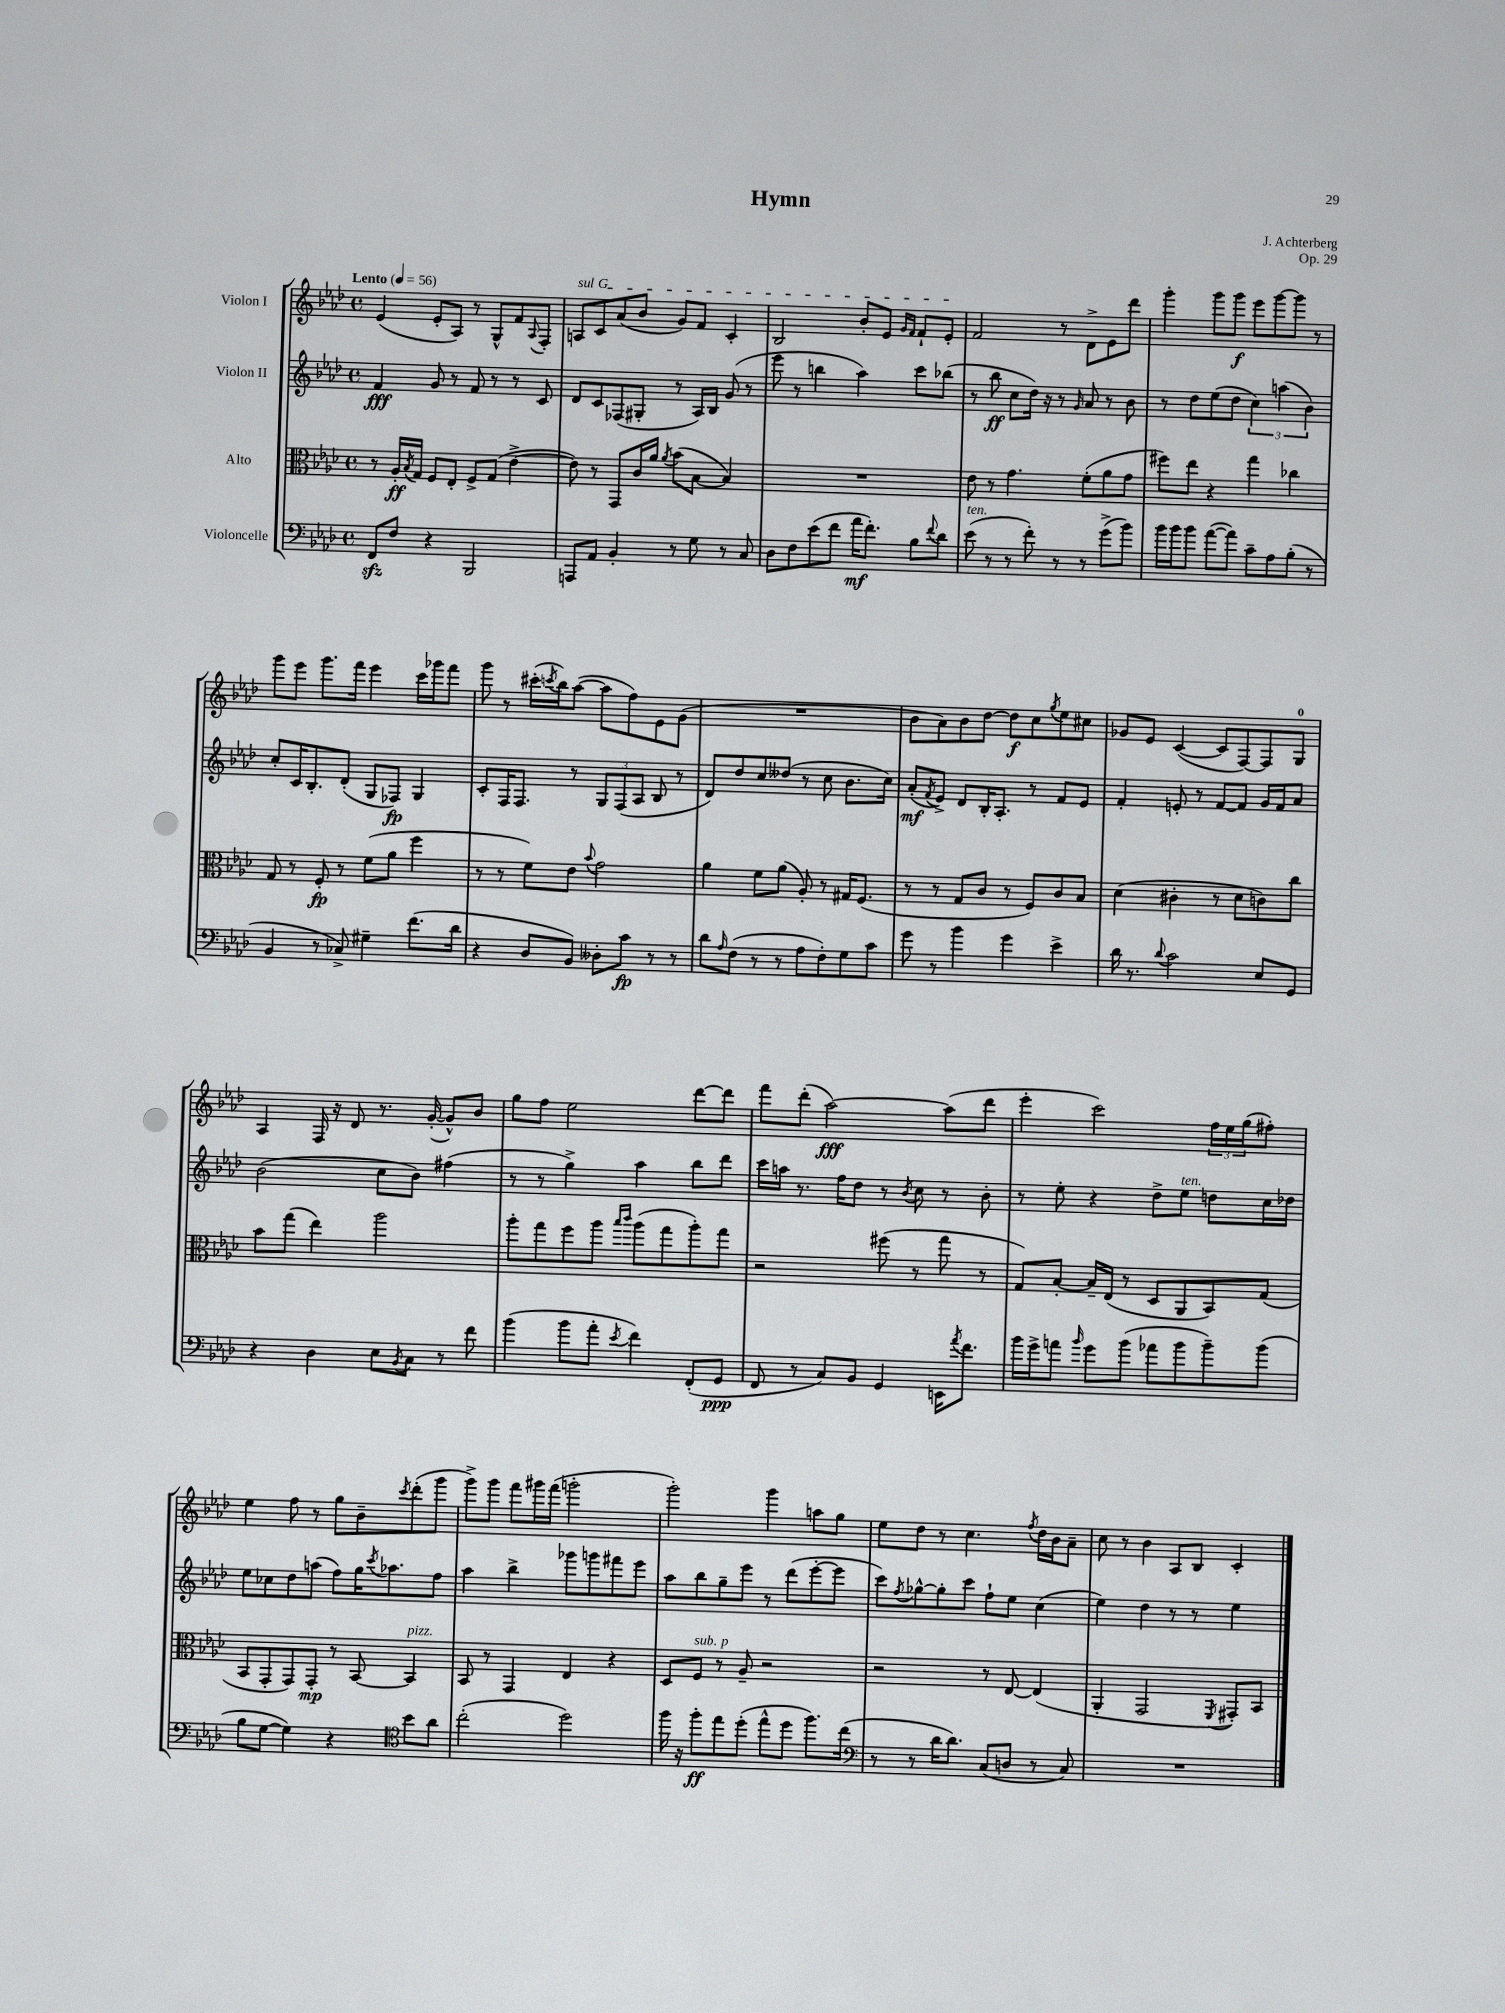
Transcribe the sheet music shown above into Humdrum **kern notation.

**kern	**kern	**kern	**kern
*staff4	*staff3	*staff2	*staff1
*clefF4	*clefC3	*clefG2	*clefG2
*k[b-e-a-d-]	*k[b-e-a-d-]	*k[b-e-a-d-]	*k[b-e-a-d-]
*M4/4	*M4/4	*M4/4	*M4/4
*met(c)	*met(c)	*met(c)	*met(c)
*MM56	*MM56	*MM56	*MM56
8FF	8r	4f	(4e-
8F	16A-'	.	.
.	8qB-	.	.
.	16G	.	.
4r	8F	8g	8e-'
.	8E-'	8r	8A-)
2BBB-	8F^	8f	8r
.	(8G	8r	8G^^
.	[4e-^	8r	8f
.	.	.	8qqA-
.	.	8c	8F'
=	=	=	=
8AAA	8e-])	8d-	8A
8AA-	8r	8c	8c
4BB-'	8GG	(8F-	(8a-
.	16c	8G#'	8b-
.	16a-	.	.
.	8qa-	.	.
8r	(8b-	8r	8g)
8G	[8B-	16A-)	8f
.	.	16B-	.
8r	4B-])	(8g	4c'
8C	.	8r	.
=	=	=	=
8D-	1r	8eee-	2B-
8F	.	8r	.
(8e-	.	4bb	.
8f	.	.	.
16a-	.	4aa-)	8b-'
8.f')	.	.	.
.	.	.	8e-
.	.	.	16qqg
.	.	.	16qqf
8B-	.	8ccc	8f`
8qqf	.	.	.
8d-	.	(8bb-	8e-'
=	=	=	=
(8e-	8e-	8r	2f
8r	8r	8bb-	.
8r	4.g	8cc	.
8f')	.	16dd-)	.
.	.	16r	.
8r	.	8r	8r
.	.	16qqg	.
8r	(8f'	8a-	8d-^
(8g^	8a-	8r	8e-
8b-)	8g	8b-	8ddd-
=	=	=	=
16b-	8ff#)	8r	4ggg'
16b-	.	.	.
8b-	8ee-	8dd-	.
([8a-	4r	(8ee-	8ggg
8a-])	.	8dd-	8ggg
8c~	4gg	6cc)	8eee-
8A-	.	.	[8ggg
.	.	(6aa	.
(8B-'	4cc-	.	8ggg]
.	.	6b-)	.
8r	.	.	8r
=	=	=	=
4BB-	8G	8cc'	8ggg
.	8r	16c	8eee-
.	.	8.B-'	.
8r	8F'	.	8.ggg
8C-^)	8r	(8d-'	.
.	.	.	16fff
4G#~	(8f	8G	4eee-
.	8a-	8F-)	.
(8.f	4ff	4G	16ccc
.	.	.	16ggg-
.	.	.	8fff
16d-	.	.	.
=	=	=	=
4r	8r	8c'	8ggg
.	8r	16F	8r
.	.	8.F	.
8D-	8f)	.	(16ccc#'
.	.	.	8qccc
.	.	.	16bb-)
8BB-)	8e-	8r	([8aa-
.	8qqb-	.	.
8D--'	2g	12G	8aa-]
.	.	(12F	.
8c	.	.	8ff)
.	.	12A-	.
8r	.	8B-	8e-
8r	.	8r	(8g
=	=	=	=
8d-	4a-	8d-)	1r
16qqA-	.	.	.
(8F	.	8dd-	.
8r	8f	8cc	.
8r	(8a-	(8dd--	.
8A-	8A-')	8r	.
8F')	8r	8cc	.
8G	16G#	8.b-	.
.	(8.F	.	.
8c	.	.	.
.	.	16cc)	.
=	=	=	=
8g	8r	(8a-'	8b-
.	.	8qf	.
8r	8r	8e-^)	8a-)
4b-	8G	8d-	8b-
.	8c	16B-'	[8dd-
.	.	8.A-'	.
4g	8r	.	8dd-]
.	8F)	8r	8cc
.	.	.	8qgg
4e-^	8c	8f	8ee-
.	8B-	8e-	8cc#
=	=	=	=
16d-	(4d-	4f'	8g-
8.r	.	.	.
.	.	.	8e-
8qqd-	.	.	.
2c	4c#'	8e'	([4c
.	.	8r	.
.	8r	[8f	8c]
.	8d-	8f]	[8F)
8E-	8c)	16g	8F]
.	.	16f	.
8GG	8cc	8a-	8G
=	=	=	=
4r	8b-	(2b-	4A-
.	(8gg	.	.
4D-	4ee-)	.	16F
.	.	.	16r
.	.	.	8d-
8E-	2aa-	8cc	8.r
8qBB-	.	.	.
8C	.	8b-)	.
.	.	.	([16g'
8r	.	(4ff#	8g^^])
8f	.	.	8b-
=	=	=	=
(4b-	8aa-'	8r	8gg
.	8gg	8r	8ff
8b-	8ff	4gg^)	2ee-
8a-'	8aa-	.	.
.	16qqbb-	.	.
8qe-	16qqccc	.	.
4f)	(8aa-	4aa-	.
.	8gg	.	.
(8FF'	8aa-')	8bb-	[8ddd-
8GG	8gg	8ddd-	8ddd-]
=	=	=	=
8FF	2r	16ccc	8fff
.	.	16aa	.
8r	.	8.r	(8ddd-'
8C)	.	.	[2aa-)
.	.	16ff	.
8BB-	.	8dd-	.
4GG	(8ff#	8r	.
.	.	8qb-	.
.	8r	8cc	.
16EE	8gg	8r	(8aa-]
8qa-	.	.	.
8.f	.	.	.
.	8r	8b-'	8ddd-
=	=	=	=
16b-	8G)	8r	4eee-'
16g^	.	.	.
8a	[8B-'	8ee-'	.
16qqb-	.	.	.
8g	16B-~]	4r	2ccc)
.	(16E-	.	.
(8b-	8r	.	.
8a-	8D-	8dd-^	.
8b-	8AA-	8ee-	.
8b-~)	8BB-)	8dd	24ff
.	.	.	24ee-
.	.	.	(24gg
(8b-	(8G	16cc	8ff#')
.	.	16dd-	.
=	=	=	=
8B-	8BB-	8ee-	4ee-
[8G	8GG'	8cc-	.
4G])	8GG)	8dd-	8ff
.	8GG'	(8aa	8r
4r	8r	8ff)	8gg
.	[8BB-	16gg	8b-~
.	.	8qccc	.
.	.	8.aa-	.
*clefC4	*	*	*
.	.	.	8qccc
8b-	4BB-]	.	(8ddd-'
8a-	.	8ff	8ggg
=	=	=	=
(2cc'	8BB-	4aa-	8ggg^)
.	8r	.	8ggg
.	4GG	4bb-^	8fff
.	.	.	16ggg#
.	.	.	(16fff
2dd-)	4E-	8ggg-	2ggg'
.	.	8ggg	.
.	4r	8fff#	.
.	.	8eee-	.
=	=	=	=
16ff	8D-	8aa-	2ggg')
16r	.	.	.
8ff'	8F	8bb-	.
8ee-	8r	8gg~	.
(8dd-'	8A-~	8eee-	.
8ee-^^	2r	8r	4ggg
8dd-	.	(8ddd-	.
8.ff)	.	[8eee-'	8aa
.	.	8eee-]	8gg
(16cc	.	.	.
=	=	=	=
*clefF4	*	*	*
8r	2r	8ccc)	8ee-
.	.	8qff	.
8r	.	[8gg-^^	8dd-
16d-	.	8gg-']	8r
8.d-)	.	.	.
.	.	8ccc	4.cc
(8C	8r	8ff`	.
8D	[8E-	8ee-	.
.	.	.	8qff
8r	(4E-]	(4cc	16dd-
.	.	.	16b-
8C)	.	.	8a-~
=	=	=	=
1r	4AA-'	4ee-)	8cc
.	.	.	8r
.	2GG	4dd-	4b-
.	.	8r	8A-
.	.	8r	8B-
.	8qFF	.	.
.	8GG#')	4ee-	4c'
.	8BB-	.	.
==	==	==	==
*-	*-	*-	*-
